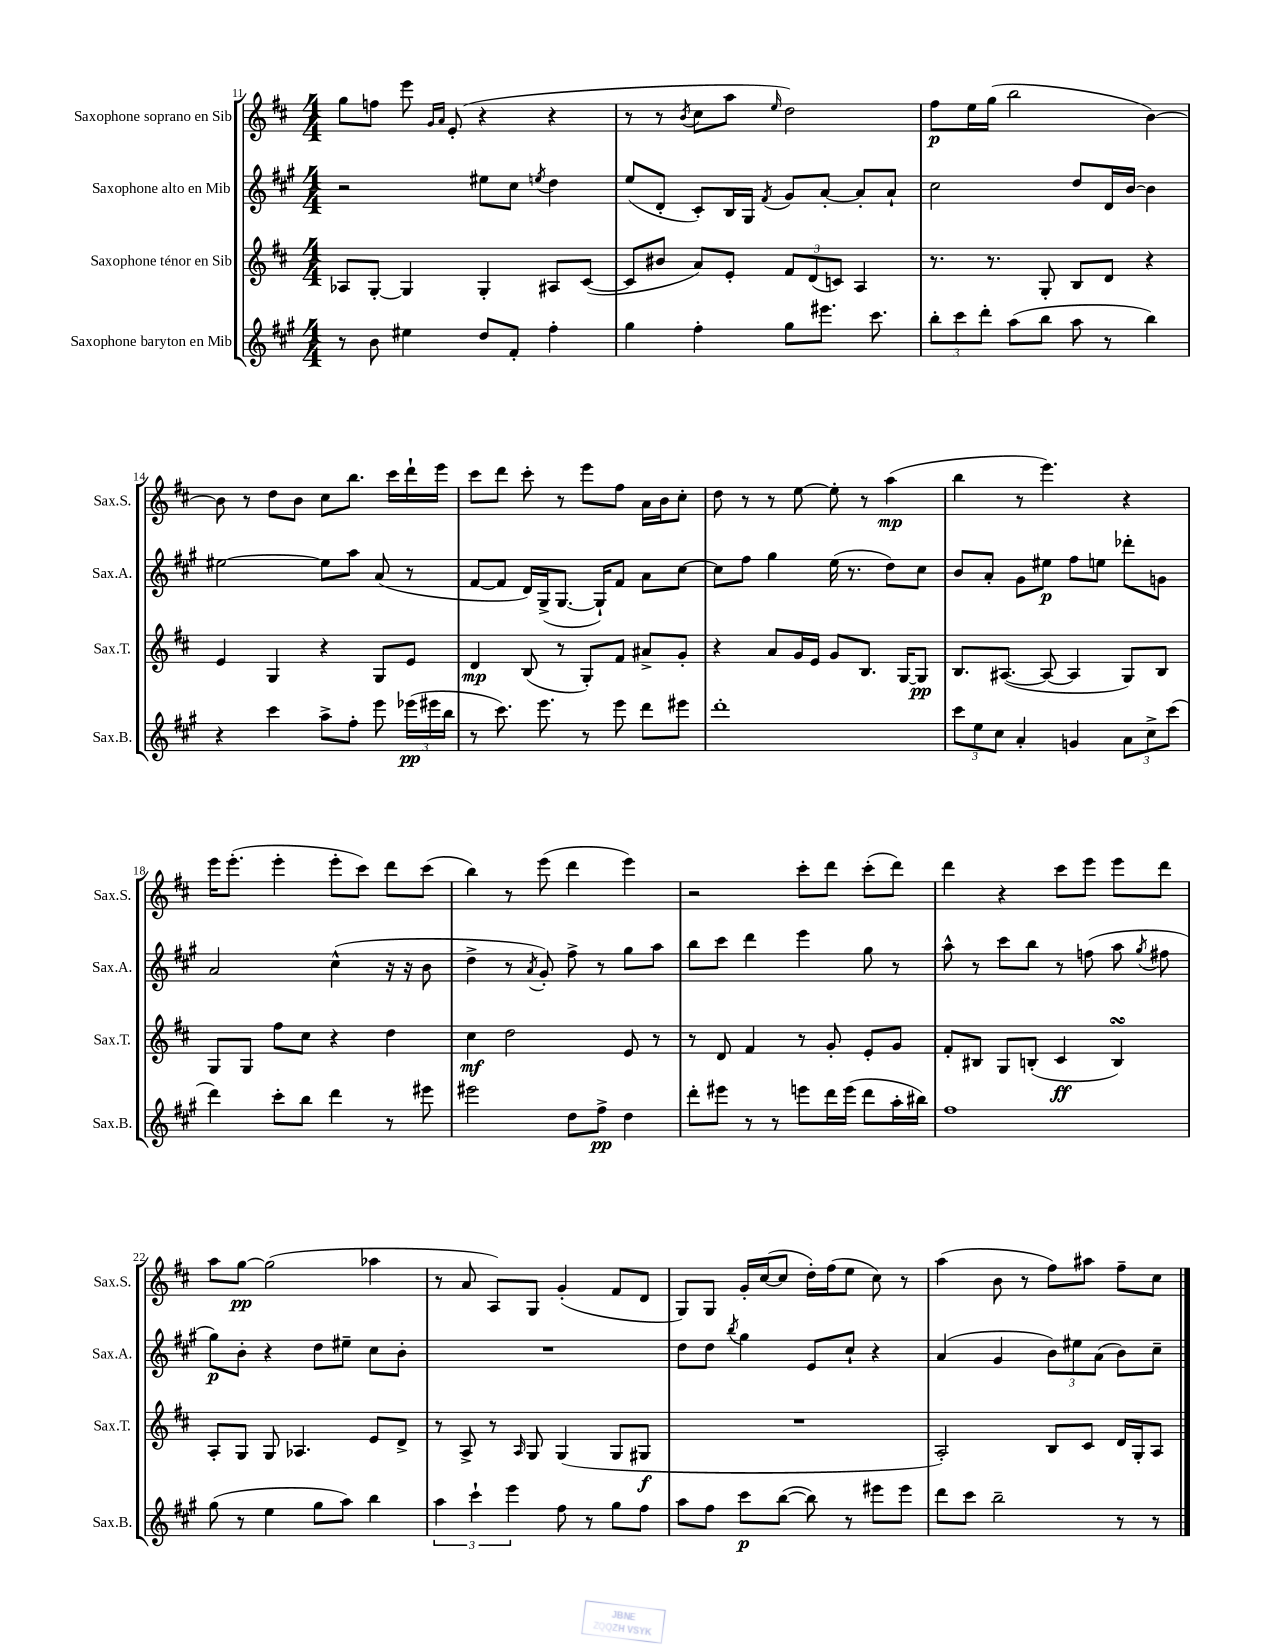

**kern	**dynam	**kern	**dynam	**kern	**dynam	**kern	**dynam
*part4	*part4	*part3	*part3	*part2	*part2	*part1	*part1
*staff4	*staff4	*staff3	*staff3	*staff2	*staff2	*staff1	*staff1
*I"Saxophone baryton en Mib	*	*I"Saxophone ténor en Sib	*	*I"Saxophone alto en Mib	*	*I"Saxophone soprano en Sib	*
*I'Sax.B.	*	*I'Sax.T.	*	*I'Sax.A.	*	*I'Sax.S.	*
*clefG2	*	*clefG2	*	*clefG2	*	*clefG2	*
*k[f#c#g#]	*	*k[f#c#]	*	*k[f#c#g#]	*	*k[f#c#]	*
*M4/4	*	*M4/4	*	*M4/4	*	*M4/4	*
=11	=11	=11	=11	=11	=11	=11	=11
8r	.	8A-X/L	.	2r	.	8gg\L	.
8b\	.	[8G'/J	.	.	.	8ffn\J	.
4ee#X\	.	4G/]	.	.	.	8eee\	.
.	.	.	.	.	.	16qqg/LL	.
.	.	.	.	.	.	16qqa/JJ	.
.	.	.	.	.	.	(8e'/	.
8dd/L	.	4G'/	.	8ee#X\L	.	4r	.
8f#'/J	.	.	.	8cc#\J	.	.	.
.	.	.	.	8qeen/	.	.	.
4ff#'\	.	8A#X/L	.	4dd\	.	4r	.
.	.	([8c#/J	.	.	.	.	.
=12	=12	=12	=12	=12	=12	=12	=12
4gg#\	.	8c#/L]	.	(8ee/L	.	8r	.
.	.	8b#X/J	.	8d'/J	.	8r	.
.	.	.	.	.	.	8qb/	.
4ff#'\	.	8a/L)	.	8c#'/L)	.	8cc#\L	.
.	.	8e'/J	.	16B/L	.	8aa\J	.
.	.	.	.	16G#/JJ	.	.	.
.	.	.	.	8qf#/	.	16qqee/	.
8gg#\L	.	12f#/L	.	8g#/L	.	2dd\)	.
.	.	(12d/	.	.	.	.	.
8.eee#X\J	.	.	.	[8a'/J	.	.	.
.	.	12cn/J)	.	.	.	.	.
.	.	4A/	.	8a'/L]	.	.	.
8.ccc#\	.	.	.	.	.	.	.
.	.	.	.	8a`/J	.	.	.
=13	=13	=13	=13	=13	=13	=13	=13
12bb'\L	.	8.r	.	2cc#\	.	8ff#\L	p
12ccc#\	.	.	.	.	.	.	.
.	.	.	.	.	.	16ee\L	.
12ddd'\J	.	.	.	.	.	.	.
.	.	8.r	.	.	.	(16gg\JJ	.
(8aa\L	.	.	.	.	.	2bb\	.
8bb\J	.	8G'/	.	.	.	.	.
8aa\	.	8B/L	.	8dd/L	.	.	.
8r	.	8d/J	.	16d/L	.	.	.
.	.	.	.	[16b/JJ	.	.	.
4bb\)	.	4r	.	4b\]	.	[4b\)	.
!!LO:LB:g=z
=14	=14	=14	=14	=14	=14	=14	=14
4r	.	4e/	.	[2ee#X\	.	8b\]	.
.	.	.	.	.	.	8r	.
4ccc#\	.	4G/	.	.	.	8dd\L	.
.	.	.	.	.	.	8b\J	.
8aa^\L	.	4r	.	8ee#\L]	.	8cc#\L	.
8ff#'\J	.	.	.	8aa\J	.	8.bb\J	.
8eee\	.	8G/L	.	(8a/	.	.	.
.	.	.	.	.	.	16ccc#\LL	.
(24eee-X\LL	pp	8e/J	.	8r	.	16ddd`\	.
24eee#X\	.	.	.	.	.	.	.
.	.	.	.	.	.	16eee\JJ	.
24bb\JJ	.	.	.	.	.	.	.
=15	=15	=15	=15	=15	=15	=15	=15
8r	.	4d/	mp	[8f#/L	.	8ccc#\L	.
8.ccc#\)	.	.	.	8f#/J]	.	8ddd\J	.
.	.	(8B/	.	16d/LL)	.	8ccc#'\	.
8.eee\	.	.	.	(16G#^/J	.	.	.
.	.	8r	.	[8.G#/J	.	8r	.
8r	.	8G'/L)	.	.	.	8eee\L	.
.	.	.	.	16G#`/KL])	.	.	.
8eee\	.	8f#/J	.	8f#/J	.	8ff#\J	.
8ddd\L	.	8a#X^/L	.	8a\L	.	16a\LL	.
.	.	.	.	.	.	16b\J	.
8eee#X\J	.	8g'/J	.	[8cc#\J	.	8cc#'\J	.
=16	=16	=16	=16	=16	=16	=16	=16
1ddd'	.	4r	.	8cc#\L]	.	8dd\	.
.	.	.	.	8ff#\J	.	8r	.
.	.	8a/L	.	4gg#\	.	8r	.
.	.	16g/L	.	.	.	[8ee\	.
.	.	16e/JJ	.	.	.	.	.
.	.	8g/L	.	(16ee\	.	8ee'\]	.
.	.	.	.	8.r	.	.	.
.	.	8.B/J	.	.	.	8r	.
.	.	.	.	8dd\L)	.	(4aa\	mp
.	.	[16G/KL	.	.	.	.	.
.	.	8G/J]	pp	8cc#\J	.	.	.
=17	=17	=17	=17	=17	=17	=17	=17
12ccc#\L	.	8.B/L	.	8b/L	.	4bb\	.
12ee\	.	.	.	.	.	.	.
.	.	.	.	8a'/J	.	.	.
12cc#\J	.	.	.	.	.	.	.
.	.	([8.A#X/J	.	.	.	.	.
4a'/	.	.	.	8g#\L	.	8r	.
.	.	8A#/_	.	8ee#X\J	p	4.eee\)	.
4gn/	.	4A#/]	.	8ff#\L	.	.	.
.	.	.	.	8een\J	.	.	.
12a\L	.	8G/L)	.	8ddd-X'\L	.	4r	.
12cc#^\	.	.	.	.	.	.	.
.	.	8B/J	.	8gn\J	.	.	.
(12ccc#\J	.	.	.	.	.	.	.
!!LO:LB:g=z
=18	=18	=18	=18	=18	=18	=18	=18
4ddd\)	.	8G/L	.	2a/	.	16eee\KL	.
.	.	.	.	.	.	(8.eee'\J	.
.	.	8G/J	.	.	.	.	.
8ccc#'\L	.	8ff#\L	.	.	.	4eee'\	.
8bb\J	.	8cc#\J	.	.	.	.	.
4ddd\	.	4r	.	(4cc#^^\	.	8eee'\L	.
.	.	.	.	.	.	8ccc#\J)	.
8r	.	4dd\	.	16r	.	8ddd\L	.
.	.	.	.	16r	.	.	.
8eee#X\	.	.	.	8b\	.	(8ccc#\J	.
=19	=19	=19	=19	=19	=19	=19	=19
2eee#X\	.	4cc#\	mf	4dd^\	.	4bb\)	.
.	.	2dd\	.	8r	.	8r	.
.	.	.	.	8qa/	.	.	.
.	.	.	.	8g#'/)	.	(8eee\	.
8dd\L	.	.	.	8ff#^\	.	4ddd\	.
8ff#^\J	pp	.	.	8r	.	.	.
4dd\	.	8e/	.	8gg#\L	.	4eee\)	.
.	.	8r	.	8aa\J	.	.	.
=20	=20	=20	=20	=20	=20	=20	=20
8ddd'\L	.	8r	.	8bb\L	.	2r	.
8eee#X\J	.	8d/	.	8ccc#\J	.	.	.
8r	.	4f#/	.	4ddd\	.	.	.
8r	.	.	.	.	.	.	.
8eeen\L	.	8r	.	4eee\	.	8ccc#'\L	.
16ddd\L	.	8g'/	.	.	.	8ddd\J	.
(16eee\JJ	.	.	.	.	.	.	.
8ddd\L	.	8e'/L	.	8gg#\	.	(8ccc#'\L	.
16aa'\L	.	8g/J	.	8r	.	8ddd\J)	.
16bb#X\JJ)	.	.	.	.	.	.	.
=21	=21	=21	=21	=21	=21	=21	=21
1ff#	.	8f#'/L	.	8aa^^\	.	4ddd\	.
.	.	8B#X/J	.	8r	.	.	.
.	.	8G/L	.	8ccc#\L	.	4r	.
.	.	(8Bn'/J	.	8bb\J	.	.	.
.	.	4c#/	ff	8r	.	8ccc#\L	.
.	.	.	.	(8ffn\	.	8eee\J	.
.	.	4BsSSS/)	.	8aa\	.	8eee\L	.
.	.	.	.	8qgg#/	.	.	.
.	.	.	.	8ff#X\	.	8ddd\J	.
!!LO:LB:g=z
=22	=22	=22	=22	=22	=22	=22	=22
(8gg#\	.	8A'/L	.	8gg#\L)	p	8aa\L	.
8r	.	8G/J	.	8b'\J	.	[8gg\J	pp
4ee\	.	8G/	.	4r	.	(2gg\]	.
.	.	4.A-X/	.	.	.	.	.
8gg#\L	.	.	.	8dd\L	.	.	.
8aa\J)	.	.	.	8ee#X~\J	.	.	.
4bb\	.	8e/L	.	8cc#\L	.	4aa-X\	.
.	.	8d^/J	.	8b'\J	.	.	.
=23	=23	=23	=23	=23	=23	=23	=23
6aa\	.	8r	.	1r	.	8r	.
.	.	8A^/	.	.	.	8a/	.
6ccc#`\	.	.	.	.	.	.	.
.	.	8r	.	.	.	8A/L)	.
6eee\	.	.	.	.	.	.	.
.	.	16qqA/	.	.	.	.	.
.	.	8G/	.	.	.	8G/J	.
8ff#\	.	(4G/	.	.	.	(4g'/	.
8r	.	.	.	.	.	.	.
8gg#\L	.	8G/L	.	.	.	8f#/L	.
8ff#\J	.	8G#X/J	f	.	.	8d/J	.
=24	=24	=24	=24	=24	=24	=24	=24
8aa\L	.	1r	.	8dd\L	.	8G/L)	.
8ff#\J	.	.	.	8dd\J	.	8G/J	.
.	.	.	.	8qbb/	.	.	.
8ccc#\L	p	.	.	4gg#\	.	16g'/LL	.
.	.	.	.	.	.	([16cc#/J	.
([8bb\J	.	.	.	.	.	8cc#/J]	.
8bb\])	.	.	.	8e/L	.	16dd'\LL)	.
.	.	.	.	.	.	(16ff#\J	.
8r	.	.	.	8cc#`/J	.	8ee\J	.
8eee#X\L	.	.	.	4r	.	8cc#\)	.
8eee#\J	.	.	.	.	.	8r	.
=25	=25	=25	=25	=25	=25	=25	=25
8ddd\L	.	2A'/)	.	(4a/	.	(4aa\	.
8ccc#\J	.	.	.	.	.	.	.
2bb~\	.	.	.	4g#/	.	8b\	.
.	.	.	.	.	.	8r	.
.	.	8B/L	.	12b\L)	.	8ff#\L)	.
.	.	.	.	12ee#X\	.	.	.
.	.	8c#/J	.	.	.	8aa#X\J	.
.	.	.	.	(12a\J	.	.	.
8r	.	16d/LL	.	8b\L)	.	8ff#~\L	.
.	.	16G'/J	.	.	.	.	.
8r	.	8A/J	.	8cc#~\J	.	8cc#\J	.
==	==	==	==	==	==	==	==
*-	*-	*-	*-	*-	*-	*-	*-
